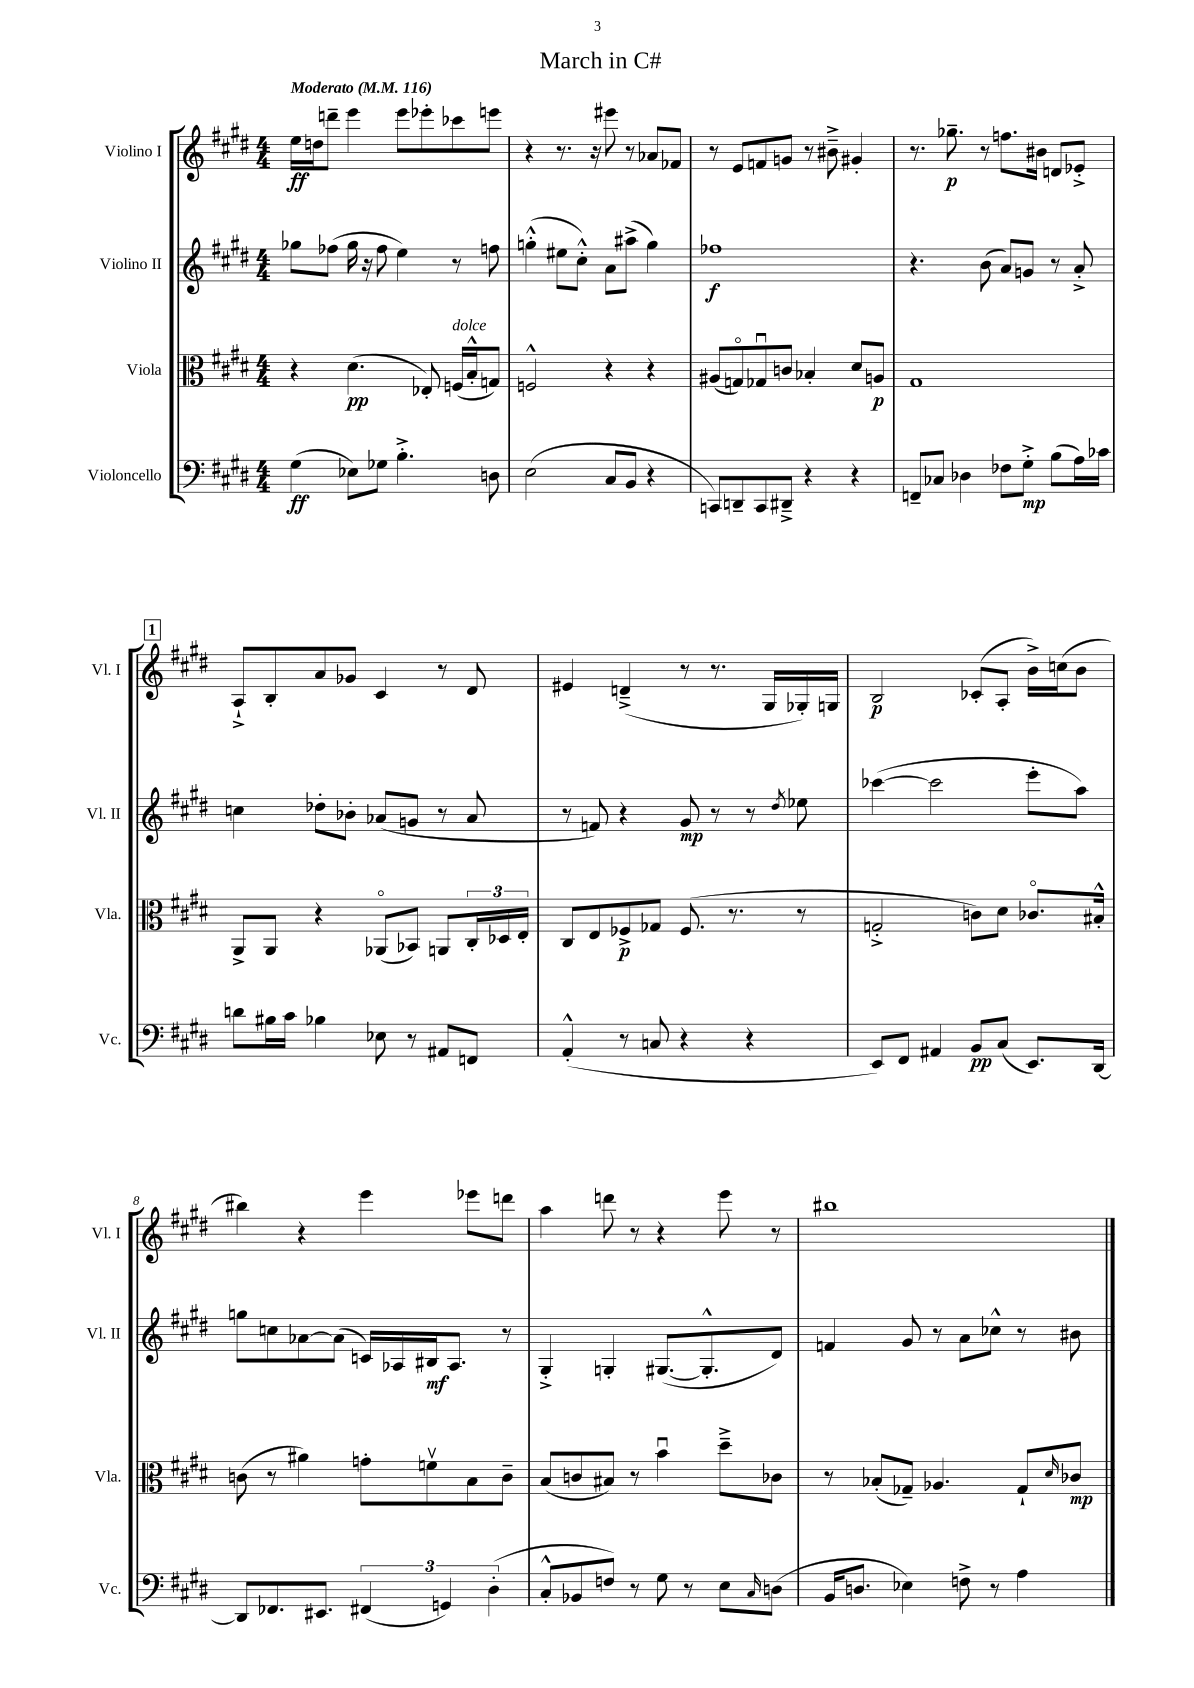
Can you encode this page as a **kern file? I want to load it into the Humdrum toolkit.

**kern	**kern	**kern	**kern
*staff4	*staff3	*staff2	*staff1
*clefF4	*clefC3	*clefG2	*clefG2
*k[f#c#g#d#]	*k[f#c#g#d#]	*k[f#c#g#d#]	*k[f#c#g#d#]
*M4/4	*M4/4	*M4/4	*M4/4
*MM116	*MM116	*MM116	*MM116
(4G#\	4r	8gg-\L	16ee\LL
.	.	.	16dd\J
.	.	(8ff-\J	8ddd~\J
8E-\L)	(4.d#\	16gg-\	4eee\
.	.	16r	.
8G-\J	.	8ff-\	.
4.B'^\	.	4ee\)	8eee\L
.	8E-'/)	.	8eee-'\
.	(16F/LL	8r	8ccc-\
.	16B'^^/J	.	.
8D\	8G/J)	8ff\	8eee\J
=	=	=	=
(2E\	2F^^/	(4gg'^^\	4r
.	.	8ee#\L	8.r
.	.	8cc#'^^\J)	.
.	.	.	16r
8C#/L	4r	8a\L	8eee#\
8BB/J	.	(8aa#^\J	8r
4r	4r	4gg\)	8a-/L
.	.	.	8f-/J
=	=	=	=
8CC/L)	(8A#/L	1ff-	8r
8DD~/	8Go/)	.	8e/L
8CC/	8G-u/	.	8f/
8DD#~^/J	8c/J	.	8g/J
4r	4B-'/	.	8r
.	.	.	8b#~^\
4r	8d#/L	.	4g#'/
.	8A/J	.	.
=	=	=	=
8FF~/L	1G#	4.r	8.r
8C-/J	.	.	.
.	.	.	8.gg-~\
4D-\	.	.	.
.	.	(8b\	8r
8F-\L	.	8a/L)	8.ff\L
8G#'^\J	.	8g/J	.
.	.	.	16b#\Jk
(8B\L	.	8r	8d/L
16A\L)	.	8a'^/	8e-'^/J
16c-\JJ	.	.	.
=	=	=	=
8d\L	8AA^/L	4cc\	8A`^/L
16B#\L	8AA/J	.	8B'/
16c#\JJ	.	.	.
4B-\	4r	8dd-'\L	8a/
.	.	8b-'\J	8g-/J
8E-\	(8AA-o/L	(8a-/L	4c#/
8r	8BB-/J)	8g/J	.
8AA#/L	8AA/L	8r	8r
8FF/J	24C#'/L	8a-/	8d#/
.	24D-/	.	.
.	24E'/JJ	.	.
=	=	=	=
(4AA'^^/	8C#/L	8r	4e#/
.	8E/	8f/)	.
8r	8F-^/	4r	(4d~^/
8C/	8G-/J	.	.
4r	(8.F-/	8g#/	8r
.	.	8r	8.r
.	8.r	.	.
4r	.	8r	.
.	.	.	16G#/LL
.	.	8qdd#/	.
.	8r	8ee-\	16G-'/)
.	.	.	16G/JJ
=	=	=	=
8EE/L)	2G'^/	([4ccc-\	2B/
8FF#/J	.	.	.
4AA#/	.	2ccc-\]	.
8BB/L	8c\L)	.	(8c-'/L
(8C#/J	8d#\J	.	8A'/J
8.EE/L)	8.c-o/L	8eee'\L	16b^\LL)
.	.	.	(16cc\J
.	.	8aa\J)	8b\J
[16DD#/Jk	16B#'^^/Jk	.	.
=	=	=	=
8DD#/]L	(8c\	8gg\L	4bb#\)
8.FF-/	8r	8cc\	.
.	4a#\)	[8a-\	4r
8.EE#/J	.	.	.
.	.	(8a-\]J	.
(6FF#/	8g'\L	16c/LL)	4eee\
.	.	16A-/	.
.	8fv\	16B#/J	.
6GG/)	.	.	.
.	.	8.A-/J	.
.	8B\	.	8eee-\L
(6D#'\	.	.	.
.	8c~\J	8r	8ddd\J
=	=	=	=
8C#'^^/L	(8B/L	4G#'^/	4aa\
8BB-/	8c/	.	.
8F/J)	8B#/J)	4G'/	8ddd\
8r	8r	.	8r
8G#\	4bu\	([8.G#/L	4r
8r	.	.	.
.	.	8.G#'^^/]	.
8E\L	8dd#~^\L	.	8eee\
16qqC#/	.	.	.
(8D\J	8c-\J	8d#/J)	8r
=	=	=	=
16BB/LK	8r	4f/	1bb#
8.D/J	.	.	.
.	(8B-'/L	.	.
4E-\)	8G-~/J)	8g#/	.
.	4.A-/	8r	.
8F^\	.	8a\L	.
8r	.	8cc-^^\J	.
4A\	8G-`/L	8r	.
.	16qqd#/	.	.
.	8c-/J	8b#\	.
==	==	==	==
*-	*-	*-	*-
